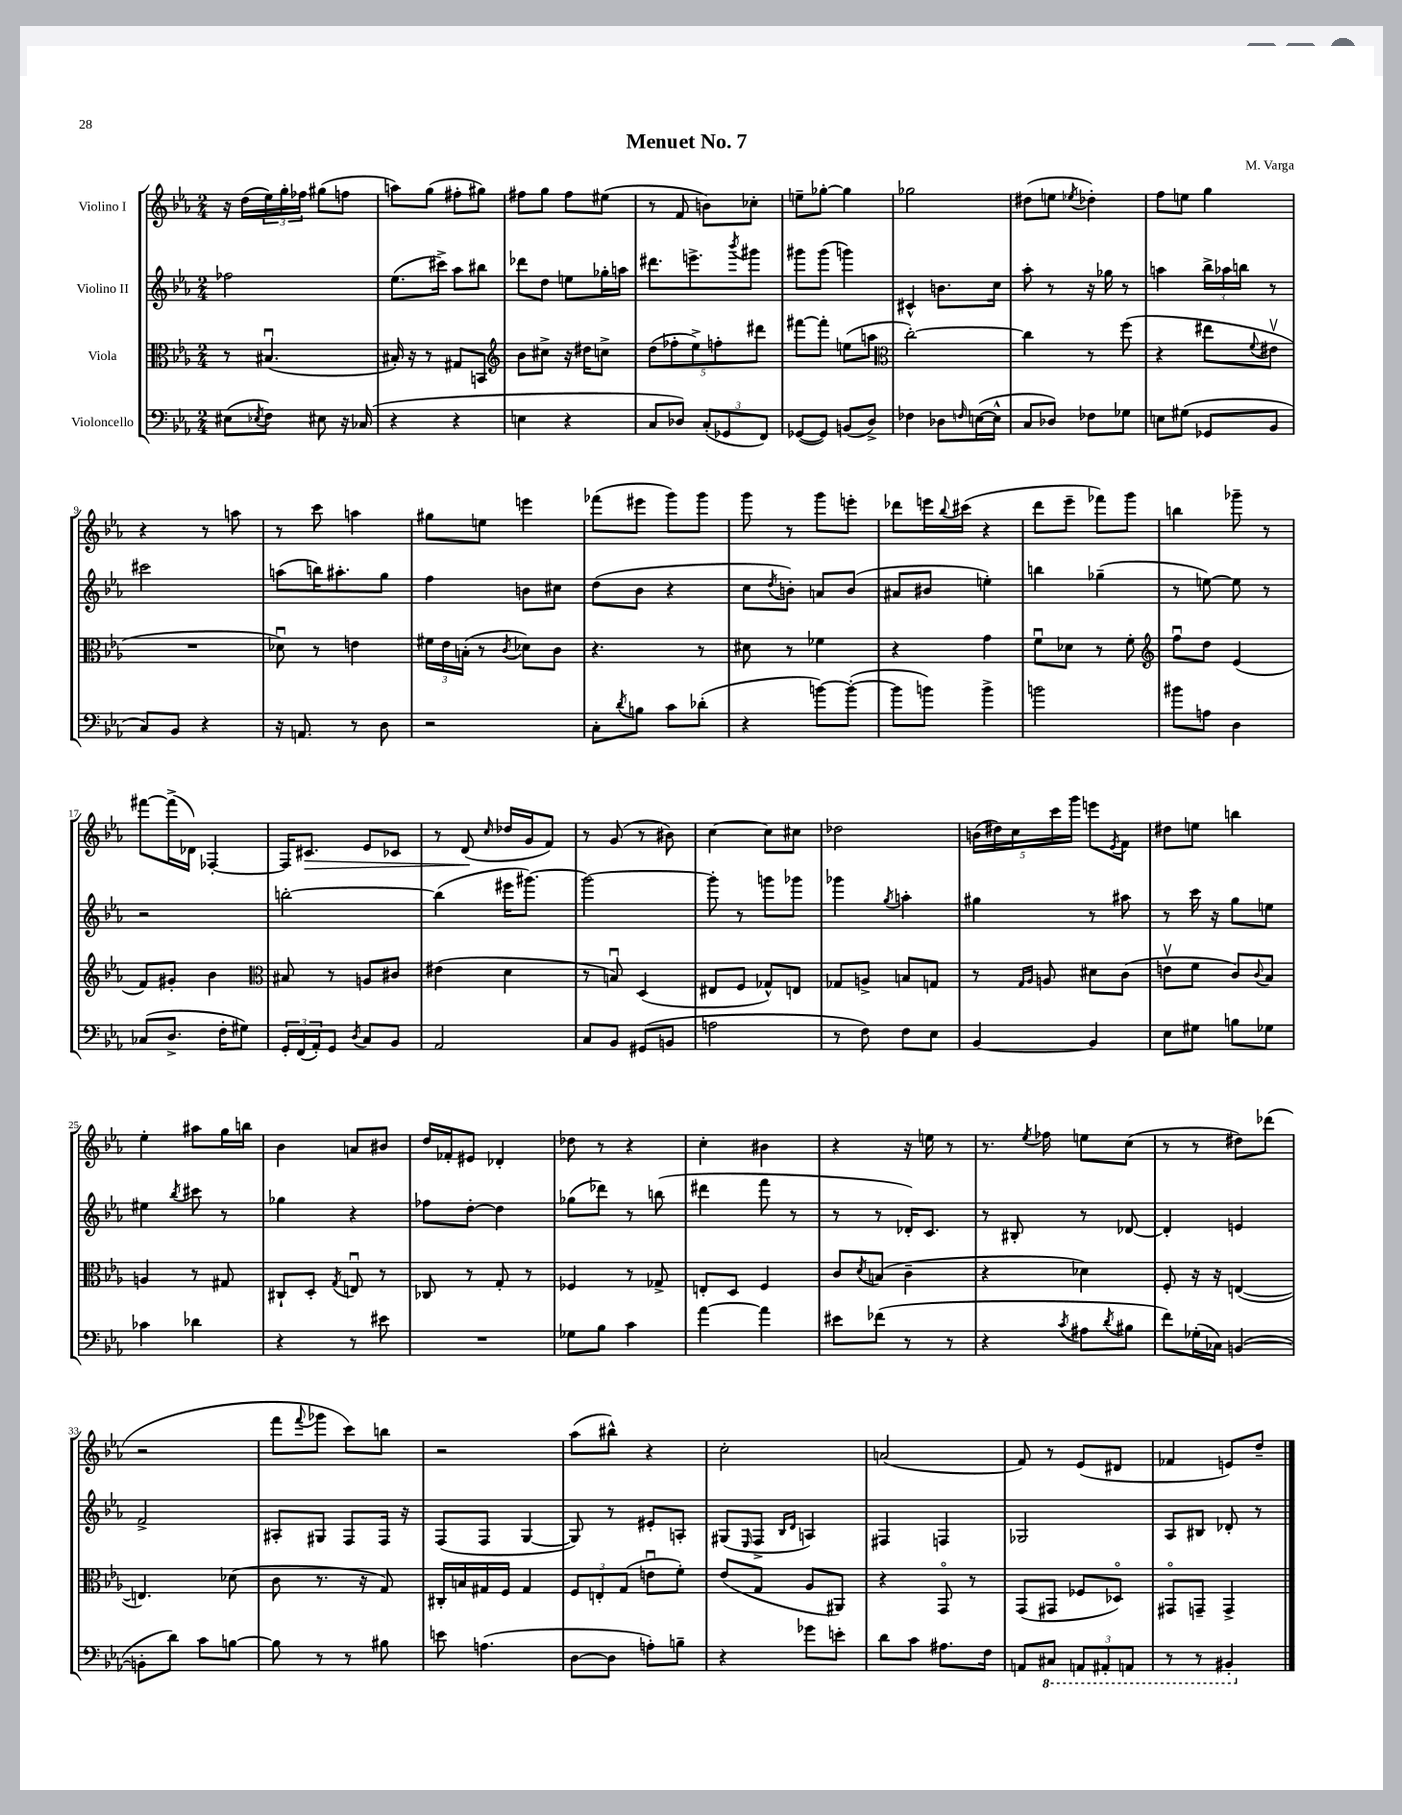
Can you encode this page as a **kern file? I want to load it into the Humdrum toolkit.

**kern	**kern	**kern	**kern	**dynam
*part4	*part3	*part2	*part1	*part1
*staff4	*staff3	*staff2	*staff1	*staff1
*I"Violoncello	*I"Viola	*I"Violino II	*I"Violino I	*
*clefF4	*clefC3	*clefG2	*clefG2	*
*k[b-e-a-]	*k[b-e-a-]	*k[b-e-a-]	*k[b-e-a-]	*
*M2/4	*M2/4	*M2/4	*M2/4	*
=1	=1	=1	=1	=1
(8E#X\L	8r	2ff-X\	16r	.
.	.	.	(16dd\LL	.
8qE-X/	.	.	.	.
8F\J)	(4.B#Xu/	.	24ee-\)	.
.	.	.	24gg'\	.
.	.	.	24ff-X\JJ	.
8E#X\	.	.	(8gg#X\L	.
16r	.	.	8ffn\J	.
(16C-X/	.	.	.	.
=2	=2	=2	=2	=2
4r	16B#X'/)	(8.ee-\L	8aan\L)	.
.	16r	.	.	.
.	8r	.	(8gg\J	.
.	.	16ccc#X^\Jk)	.	.
4r	8G#X/L	8aa-\L	8ff#X'\L	.
.	8BBn/J	8bb#X\J	8gg#X\J)	.
=3	=3	=3	=3	=3
*	*clefG2	*	*	*
4En\	8b-\L	8ddd-X\L	8ff#X\L	.
.	8cc#X^\J	8dd\J	8gg\J	.
4r	16r	8een\L	8ff#\L	.
.	16dd#X\KL	.	.	.
.	8ccn^\J	16gg-X'\L	(8ee#X\J	.
.	.	16aan\JJ	.	.
=4	=4	=4	=4	=4
8C/L	(10dd\L	8.ddd#X\L	8r	.
.	10ff-X'\	.	.	.
8D-X/J)	.	.	8f/	.
.	.	8.eeen^\	.	.
.	10ee-^\)	.	.	.
(12C'/L	.	.	8bn\L)	.
.	10ffn'\	.	.	.
12GG-X/	.	.	.	.
.	.	8qbbb-/	.	.
.	.	8ggg#X\J	8cc-X'\J	.
.	10ddd#X\J	.	.	.
12FF/J)	.	.	.	.
=5	=5	=5	=5	=5
([8GG-X/L	[8fff#X\L	8ggg#X\L	8een~\L	.
8GG-/J])	8fff#'\J]	(8ggg#\J	[8gg-X'\J	.
(8BBn/L	(8een\L	4gggn\)	4gg-\]	.
8D^/J)	8aan\J	.	.	.
=6	=6	=6	=6	=6
*	*clefC3	*	*	*
4F-X\	[2cc'\)	4c#X^^/	2gg-X\	.
8D-X\L	.	8.bn\L	.	.
16qqFn/	.	.	.	.
([16En\L	.	.	.	.
16E^^\JJ]	.	16cc\Jk	.	.
=7	=7	=7	=7	=7
8C/L	4cc\]	8aa-'\	(8dd#X\L	.
8D-X/J)	.	8r	8een\J	.
.	.	.	8qee-X/	.
8F-X\L	8r	16r	4dd-X'\)	.
.	.	16gg-X\	.	.
8G-X\J	(8ff\	8r	.	.
=8	=8	=8	=8	=8
8En\L	4r	4aan\	8ff\L	.
(8G#X\J	.	.	8een\J	.
8GG-X/L	8ee#X\L	24bb-^\LL	4gg\	.
.	.	24aa-X\	.	.
.	.	24bbn\JJ	.	.
.	8qqf/	.	.	.
8BB-/J	8e#Xv\J	8r	.	.
!!LO:LB:g=z
=9	=9	=9	=9	=9
8C/L)	2r	2ccc#X\	4r	.
8BB-/J	.	.	.	.
4r	.	.	8r	.
.	.	.	8aan\	.
=10	=10	=10	=10	=10
16r	8d-Xu\)	(8aan\L	8r	.
8.AAn/	.	.	.	.
.	8r	16bbn\K)	8ccc\	.
.	.	8.aa#X'\	.	.
8r	4en\	.	4aan\	.
8D\	.	8gg\J	.	.
=11	=11	=11	=11	=11
2r	24f#X\LL	4ff\	8gg#X\L	.
.	24e-\	.	.	.
.	(24Bn'\JJ	.	.	.
.	8r	.	8een\J	.
.	8qc/	.	.	.
.	8d-X\L)	8bn\L	4eeen\	.
.	8c\J	8cc#X\J	.	.
=12	=12	=12	=12	=12
8C'\L	4.r	(8dd\L	(8fff-X\L	.
8qd/	.	.	.	.
8Bn\J	.	8b-\J	8eee#X\J	.
8c\L	.	4r	8ggg\L)	.
(8d-X'\J	8r	.	8ggg\J	.
=13	=13	=13	=13	=13
4r	8d#X\	8cc\L	8ggg\	.
.	.	8qdd/	.	.
.	8r	8bn'\J)	8r	.
[8bn\L)	4f-X\	8an/L	8ggg\L	.
(8b'\J_	.	(8b/J	8eeen'\J	.
=14	=14	=14	=14	=14
8b\L]	4r	8a#X/L	8ddd-X\L	.
8bn\J)	.	8b#X/J	16eeen\L	.
.	.	.	8qqbb-/	.
.	.	.	(16ccc#X\JJ	.
4b^\	4g\	4een'\)	4r	.
=15	=15	=15	=15	=15
2bn\	8fu\L	4bbn\	8ddd\L	.
.	8d-X\J	.	8eee-~\J	.
.	8r	(4gg-X~\	8fff-X\L)	.
.	8f'\	.	8ggg\J	.
=16	=16	=16	=16	=16
*	*clefG2	*	*	*
8b#X\L	8ffu\L	8r	4bbn\	.
8An\J	8dd\J	[8een\)	.	.
4D\	(4e-/	8ee\]	8ggg-X~\	.
.	.	8r	8r	.
!!LO:LB:g=z
=17	=17	=17	=17	=17
(8C-X/L	8f/L)	2r	[8fff#X\L	.
8.D^/J	8g#X'/J	.	(16fff#^\L]	.
.	.	.	16d-X\JJ)	.
.	4b-\	.	[4F-X'/	.
16F'\KL	.	.	.	.
8G#X\J)	.	.	.	.
=18	=18	=18	=18	=18
*	*clefC3	*	*	*
24GG'/LL	8B#X/	[2bbn'\	16F-/KL]	.
(24FF/	.	.	.	.
!	!	!	!	!LO:HP:b
.	.	.	8.c#X/J	>
24AA-'/J)	.	.	.	.
8GG/J	8r	.	.	.
8qD/	.	.	.	.
8C/L	8An/L	.	8e-/L	.
8BB-/J	8c#X/J	.	8c-X/J	.
=19	=19	=19	=19	=19
2AA-/	(4e#X\	(4bb\]	8r	.
.	.	.	(8d/	.
.	.	.	16qqcc/	.
.	4d\	16eee#X\KL	16dd-X/LL	]
.	.	[8.ggg#X\J)	16g/J	.
.	.	.	8f/J)	.
=20	=20	=20	=20	=20
8C/L	8r	2ggg#\_	8r	.
8BB-/J	8Bnu/)	.	(8g/	.
(8GG#X/L	(4D/	.	8r	.
8BBn/J	.	.	8b#X\)	.
=21	=21	=21	=21	=21
2An\	8E#X/L	8ggg#'\]	[4cc\	.
.	8F/J	8r	.	.
.	8G-X^^/L)	8gggn\L	8cc\L]	.
.	8En/J	8ggg-X\J	8cc#X\J	.
=22	=22	=22	=22	=22
8r	8G-X/L	4ggg-X\	2dd-X\	.
8F\)	8An^/J	.	.	.
.	.	8qgg/	.	.
8F\L	8Bn/L	4aan'\	.	.
8E-\J	8Gn/J	.	.	.
=23	=23	=23	=23	=23
[4BB-/	8r	4gg#X\	(20bn\LL	.
.	.	.	20dd#X\)	.
.	.	.	20cc\	.
.	16qqG/LL	.	.	.
.	16qqA-/JJ	.	.	.
.	8An/	.	.	.
.	.	.	20ccc\	.
.	.	.	20ggg\JJ	.
4BB-/]	8d#X\L	8r	8eeen\L	.
.	.	.	8qe-/	.
.	(8c\J	8aa#X\	8f\J	.
=24	=24	=24	=24	=24
8E-\L	8env\L	8r	8dd#X\L	.
8G#X\J	8f\J	16ccc\	8een\J	.
.	.	16r	.	.
8Bn\L	8c/L)	8gg\L	4bbn\	.
.	8qqc/	.	.	.
8G-X\J	8B-/J	8een\J	.	.
!!LO:LB:g=z
=25	=25	=25	=25	=25
4c-X\	4An/	4ee#X\	4ee-'\	.
.	.	8qbb-/	.	.
4d-X\	8r	8ccc#X\	8aa#X\L	.
.	8G#X/	8r	16gg\L	.
.	.	.	16bbn\JJ	.
=26	=26	=26	=26	=26
4r	8C#X`/L	4gg-X\	4b-\	.
.	8D'/J	.	.	.
.	8qG/	.	.	.
8r	8Enu/	4r	8an/L	.
8e#X\	8r	.	8b#X/J	.
=27	=27	=27	=27	=27
2r	8C-X/	8ff-X\L	16dd/LL	.
.	.	.	16f-X'/J	.
.	8r	[8dd'\J	8e#X/J	.
.	8G'/	4dd\]	4d-X'/	.
.	8r	.	.	.
=28	=28	=28	=28	=28
8G-X\L	4F-X/	(8gg-X\L	8dd-X\	.
8B-\J	.	8ddd-X\J)	8r	.
4c\	8r	8r	4r	.
.	8G-X^/	(8bbn\	.	.
=29	=29	=29	=29	=29
[4a-\	8En'/L	4ddd#X\	4cc'\	.
.	8D/J	.	.	.
4a-\]	4F/	8fff\	4b#X\	.
.	.	8r	.	.
=30	=30	=30	=30	=30
8e#X\L	8c/L	8r	4r	.
.	8qd/	.	.	.
(8f-X\J	(8Bn/J	8r	.	.
8r	4c~\	16d-X'/KL)	16r	.
.	.	8.c/J	16een\	.
8r	.	.	8r	.
=31	=31	=31	=31	=31
4r	4r	8r	8.r	.
.	.	8B#X'/	.	.
.	.	.	8qee-/	.
.	.	.	16ff-X\	.
8qc/	.	.	.	.
8A#X\L	4d-X\)	8r	8een\L	.
8qd/	.	.	.	.
8B#X\J	.	[8d-X/	(8cc\J	.
=32	=32	=32	=32	=32
8f\L)	8F'/	4d-'/]	8r	.
(16G-X'\L	16r	.	8r	.
16C-X\JJ)	16r	.	.	.
([4BBn/	([4En/	4en/	8dd#X\L)	.
.	.	.	(8ddd-X\J	.
!!LO:LB:g=z
=33	=33	=33	=33	=33
8BBn'\L]	4.En/])	2f^/	2r	.
8d\J)	.	.	.	.
8c\L	.	.	.	.
[8Bn\J	(8d-X\	.	.	.
=34	=34	=34	=34	=34
8B\]	8c\	8A#X'/L	8fff\L	.
.	.	.	8qqfff/	.
8r	8.r	8G#X/J	8ggg-X\J	.
8r	.	8F/L	8ccc\L)	.
.	16r	.	.	.
8B#X\	8G/)	16F/Jk	8bbn\J	.
.	.	16r	.	.
=35	=35	=35	=35	=35
8en\	16C#X'/LL	(8F/L	2r	.
.	16Bn/	.	.	.
(4.An\	16G#X/	8F/J	.	.
.	16F/JJ	.	.	.
.	4G#/	[4G/	.	.
=36	=36	=36	=36	=36
[8D\L	12F/L	8G/])	(8aa-\L	.
.	12En'/	.	.	.
8D\J]	.	8r	8bb#X^^\J)	.
.	(12G/J	.	.	.
8An'\L)	8enu\L	8e#X'/L	4r	.
8Bn~\J	8f'\J)	8An'/J	.	.
=37	=37	=37	=37	=37
4r	(8e-/L	(8G#X/L	2cc'\	.
.	.	16qqE-/	.	.
.	8G/J	8F^/J	.	.
.	.	16qqB-/LL	.	.
.	.	16qqd/JJ	.	.
8g-X\L	8A-/L	4An/)	.	.
8en'\J	8AA#X/J)	.	.	.
=38	=38	=38	=38	=38
8d\L	4r	4F#X/	(2an/	.
8c\J	.	.	.	.
8.A#X\L	8GG/	4Fn/	.	.
.	8r	.	.	.
16F\Jk	.	.	.	.
=39	=39	=39	=39	=39
8AAn/L	(8GG/L	2G-X/	8f/)	.
*8ba	*	*	*	*
8CC#X/J	8GG#X/J	.	8r	.
12AAAn/L	8F-X/L	.	(8e-/L	.
12AAA#X'/	.	.	.	.
.	8D-X/J)	.	8d#X/J	.
12AAAn/J	.	.	.	.
=40	=40	=40	=40	=40
8r	8GG#X/L	8A-/L	4f-X/	.
8r	8GGn~/J	8B#X/J	.	.
4BBB#X'/	4GG^/	8d-X'/	8en/L)	.
.	.	8r	8dd~/J	.
*X8ba	*	*	*	*
==	==	==	==	==
*-	*-	*-	*-	*-
